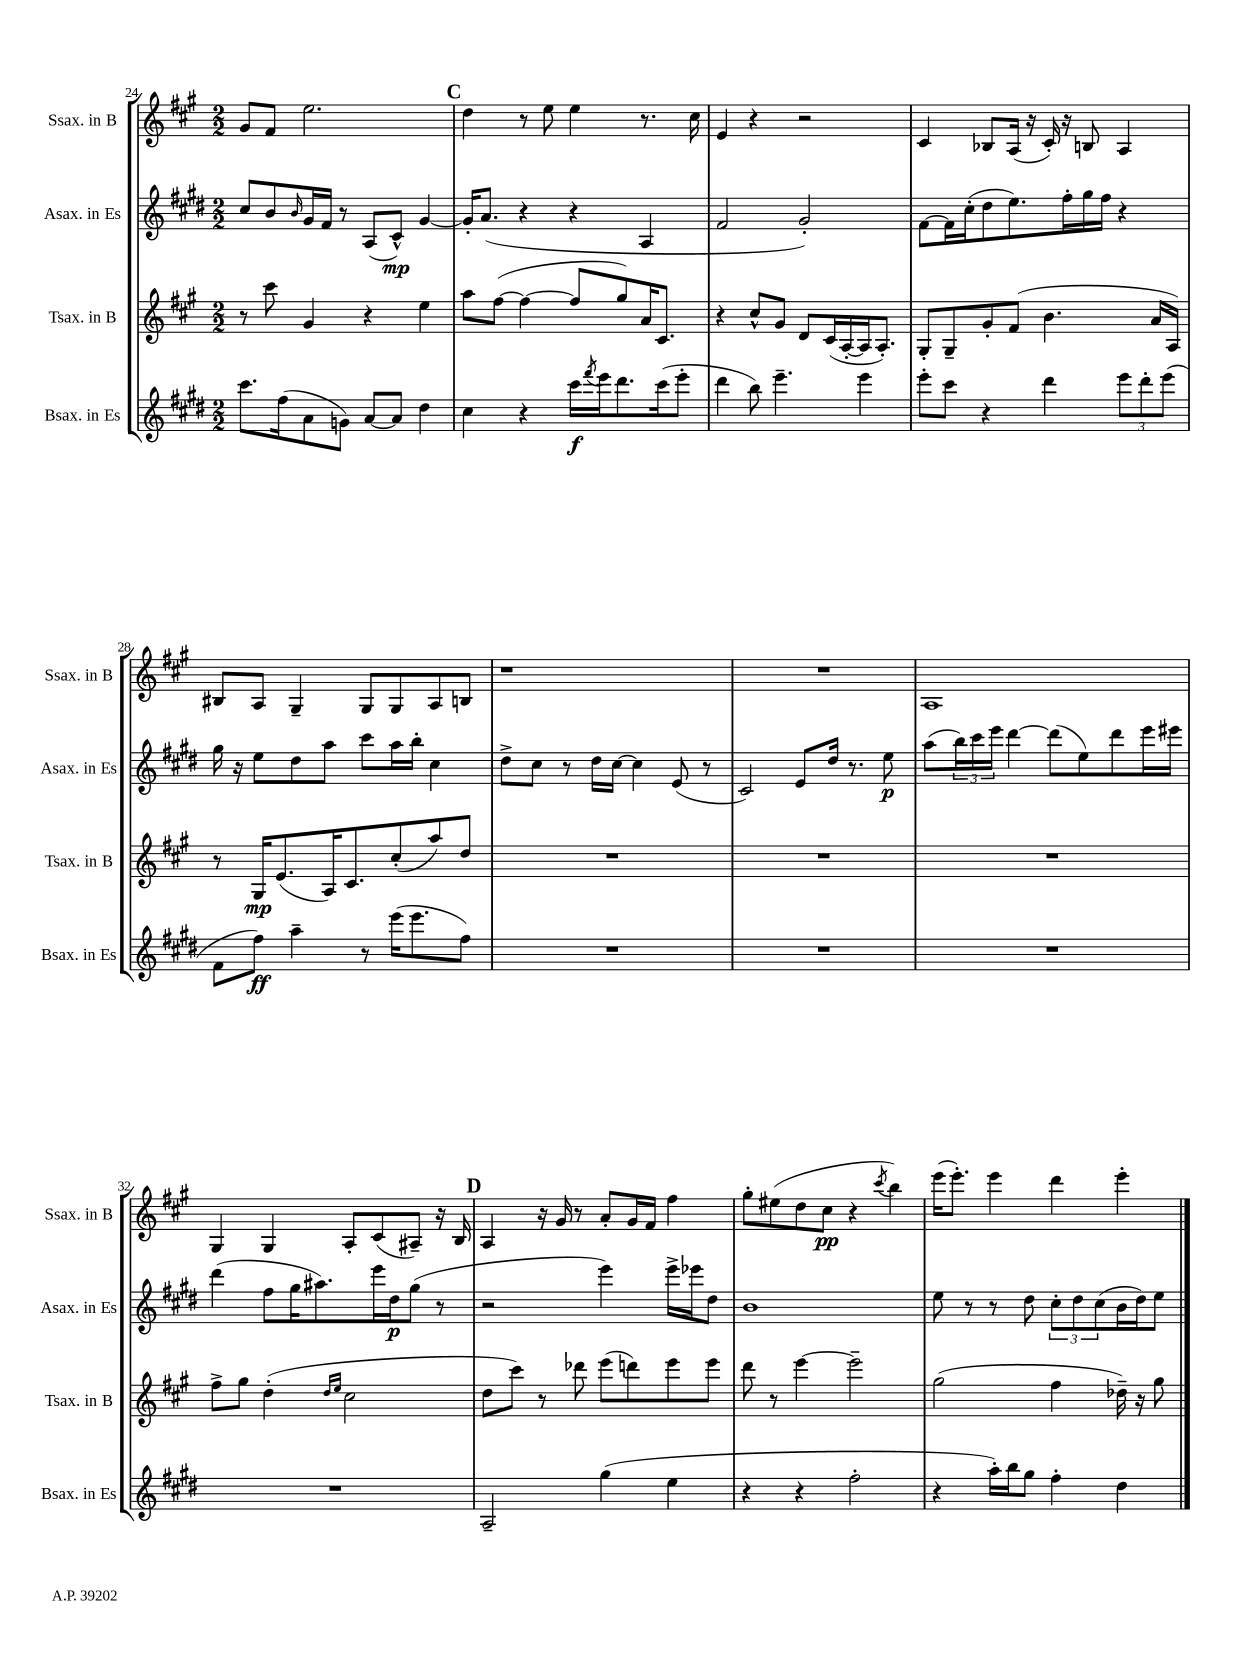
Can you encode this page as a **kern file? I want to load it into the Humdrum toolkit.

**kern	**dynam	**kern	**dynam	**kern	**dynam	**kern	**dynam
*part4	*part4	*part3	*part3	*part2	*part2	*part1	*part1
*staff4	*staff4	*staff3	*staff3	*staff2	*staff2	*staff1	*staff1
*I"Bsax. in Es	*	*I"Tsax. in B	*	*I"Asax. in Es	*	*I"Ssax. in B	*
*I'Bsax. in Es	*	*I'Tsax. in B	*	*I'Asax. in Es	*	*I'Ssax. in B	*
*clefG2	*	*clefG2	*	*clefG2	*	*clefG2	*
*k[f#c#g#d#]	*	*k[f#c#g#]	*	*k[f#c#g#d#]	*	*k[f#c#g#]	*
*M2/2	*	*M2/2	*	*M2/2	*	*M2/2	*
=24	=24	=24	=24	=24	=24	=24	=24
8.ccc#\L	.	8r	.	8cc#/L	.	8g#/L	.
.	.	8ccc#\	.	8b/	.	8f#/J	.
(16ff#\k	.	.	.	.	.	.	.
.	.	.	.	16qqb/	.	.	.
8a\	.	4g#/	.	16g#/L	.	2.ee\	.
.	.	.	.	16f#/JJ	.	.	.
8gn\J)	.	.	.	8r	.	.	.
[8a/L	.	4r	.	(8A/L	.	.	.
8a/J]	.	.	.	8c#^^/J)	mp	.	.
4dd#\	.	4ee\	.	[4g#/	.	.	.
!!LO:REH:place=s1:t=C
=25	=25	=25	=25	=25	=25	=25	=25
4cc#\	.	8aa\L	.	16g#'/KL]	.	4dd\	.
.	.	.	.	(8.a/J	.	.	.
.	.	([8ff#\J	.	.	.	.	.
4r	.	4ff#\_	.	4r	.	8r	.
.	.	.	.	.	.	8ee\	.
16ccc#\LL	f	8ff#/L]	.	4r	.	4ee\	.
8qfff#/	.	.	.	.	.	.	.
16eee\J	.	.	.	.	.	.	.
8.ddd#\	.	8gg#/)	.	.	.	.	.
.	.	16a/K	.	4A/	.	8.r	.
(16ccc#\k	.	8.c#/J	.	.	.	.	.
8eee'\J	.	.	.	.	.	.	.
.	.	.	.	.	.	16cc#\	.
=26	=26	=26	=26	=26	=26	=26	=26
4ddd#\	.	4r	.	2f#/	.	4e/	.
8bb\)	.	8cc#^^/L	.	.	.	4r	.
4.eee~\	.	8g#/J	.	.	.	.	.
.	.	8d/L	.	2g#'/)	.	2r	.
.	.	(16c#/L	.	.	.	.	.
.	.	[16A'/	.	.	.	.	.
4eee\	.	16A/J]	.	.	.	.	.
.	.	8.A'/J)	.	.	.	.	.
=27	=27	=27	=27	=27	=27	=27	=27
8eee'\L	.	8G#'/L	.	[8f#\L	.	4c#/	.
8ccc#\J	.	8G#~/	.	16f#\L]	.	.	.
.	.	.	.	(16cc#'\J	.	.	.
4r	.	8g#'/	.	8dd#\	.	8B-X/L	.
.	.	(8f#/J	.	8.ee\)	.	(16A/Jk	.
.	.	.	.	.	.	16r	.
4ddd#\	.	4.b\	.	.	.	16c#'/)	.
.	.	.	.	16ff#'\L	.	16r	.
.	.	.	.	16gg#\	.	8Bn/	.
.	.	.	.	16ff#\JJ	.	.	.
12eee\L	.	.	.	4r	.	4A/	.
12ddd#'\	.	.	.	.	.	.	.
.	.	16a/LL	.	.	.	.	.
(12eee\J	.	.	.	.	.	.	.
.	.	16A/JJ)	.	.	.	.	.
!!LO:LB:g=z
=28	=28	=28	=28	=28	=28	=28	=28
8f#\L	.	8r	.	16gg#\	.	8B#X/L	.
.	.	.	.	16r	.	.	.
8ff#\J)	ff	16G#/KL	mp	8ee\L	.	8A/J	.
.	.	(8.e/	.	.	.	.	.
4aa~\	.	.	.	8dd#\	.	4G#~/	.
.	.	16A/K)	.	8aa\J	.	.	.
.	.	8.c#/	.	.	.	.	.
8r	.	.	.	8ccc#\L	.	8G#/L	.
(16eee\KL	.	(8cc#'/	.	16aa\L	.	8G#/	.
8.eee\	.	.	.	16bb'\JJ	.	.	.
.	.	8aa/)	.	4cc#\	.	8A/	.
8ff#\J)	.	8dd/J	.	.	.	8Bn/J	.
=29	=29	=29	=29	=29	=29	=29	=29
1r	.	1r	.	8dd#^\L	.	1r	.
.	.	.	.	8cc#\J	.	.	.
.	.	.	.	8r	.	.	.
.	.	.	.	16dd#\LL	.	.	.
.	.	.	.	[16cc#\JJ	.	.	.
.	.	.	.	4cc#\]	.	.	.
.	.	.	.	(8e/	.	.	.
.	.	.	.	8r	.	.	.
=30	=30	=30	=30	=30	=30	=30	=30
1r	.	1r	.	2c#/)	.	1r	.
.	.	.	.	8e/L	.	.	.
.	.	.	.	16dd#/Jk	.	.	.
.	.	.	.	8.r	.	.	.
.	.	.	.	8ee\	p	.	.
=31	=31	=31	=31	=31	=31	=31	=31
1r	.	1r	.	(8aa\L	.	1A	.
.	.	.	.	24bb\L)	.	.	.
.	.	.	.	24ccc#\	.	.	.
.	.	.	.	24eee\JJ	.	.	.
.	.	.	.	[4ddd#\	.	.	.
.	.	.	.	(8ddd#\L]	.	.	.
.	.	.	.	8ee\)	.	.	.
.	.	.	.	8ddd#\	.	.	.
.	.	.	.	16eee\L	.	.	.
.	.	.	.	16eee#X\JJ	.	.	.
!!LO:LB:g=z
=32	=32	=32	=32	=32	=32	=32	=32
1r	.	8ff#^\L	.	(4ddd#\	.	4G#/	.
.	.	8gg#\J	.	.	.	.	.
.	.	(4dd'\	.	8ff#\L	.	4G#/	.
.	.	.	.	16gg#\K	.	.	.
.	.	.	.	8.aa#X\)	.	.	.
.	.	16qqdd/LL	.	.	.	.	.
.	.	16qqee/JJ	.	.	.	.	.
.	.	2cc#\	.	.	.	8A'/L	.
.	.	.	.	16eee\L	.	(8c#/	.
.	.	.	.	16dd#\J	p	.	.
.	.	.	.	(8gg#\J	.	8A#X~/J)	.
.	.	.	.	8r	.	16r	.
.	.	.	.	.	.	16B/	.
!!LO:REH:place=s1:t=D
=33	=33	=33	=33	=33	=33	=33	=33
2A~/	.	8dd\L	.	2r	.	4A/	.
.	.	8ccc#\J)	.	.	.	.	.
.	.	8r	.	.	.	16r	.
.	.	.	.	.	.	16g#/	.
.	.	8ddd-X\	.	.	.	8r	.
(4gg#\	.	(8eee\L	.	4eee\)	.	8a'/L	.
.	.	8dddn\)	.	.	.	16g#/L	.
.	.	.	.	.	.	16f#/JJ	.
4ee\	.	8eee\	.	16eee^\LL	.	4ff#\	.
.	.	.	.	16eee-X\J	.	.	.
.	.	8eee\J	.	8dd#\J	.	.	.
=34	=34	=34	=34	=34	=34	=34	=34
4r	.	8ddd\	.	1b	.	8gg#'\L	.
.	.	8r	.	.	.	(8ee#X\	.
4r	.	[4eee\	.	.	.	8dd\	.
.	.	.	.	.	.	8cc#\J	pp
2ff#'\	.	2eee~\]	.	.	.	4r	.
.	.	.	.	.	.	8qccc#/	.
.	.	.	.	.	.	4bb\)	.
=35	=35	=35	=35	=35	=35	=35	=35
4r	.	(2gg#\	.	8ee\	.	(16eee\KL	.
.	.	.	.	.	.	8.eee'\J)	.
.	.	.	.	8r	.	.	.
16aa'\LL)	.	.	.	8r	.	4eee\	.
16bb\J	.	.	.	.	.	.	.
8gg#\J	.	.	.	8dd#\	.	.	.
4ff#'\	.	4ff#\	.	12cc#'\L	.	4ddd\	.
.	.	.	.	12dd#\	.	.	.
.	.	.	.	(12cc#\	.	.	.
4dd#\	.	16dd-X~\)	.	16b\L	.	4eee'\	.
.	.	16r	.	16dd#\J)	.	.	.
.	.	8gg#\	.	8ee\J	.	.	.
==	==	==	==	==	==	==	==
*-	*-	*-	*-	*-	*-	*-	*-
